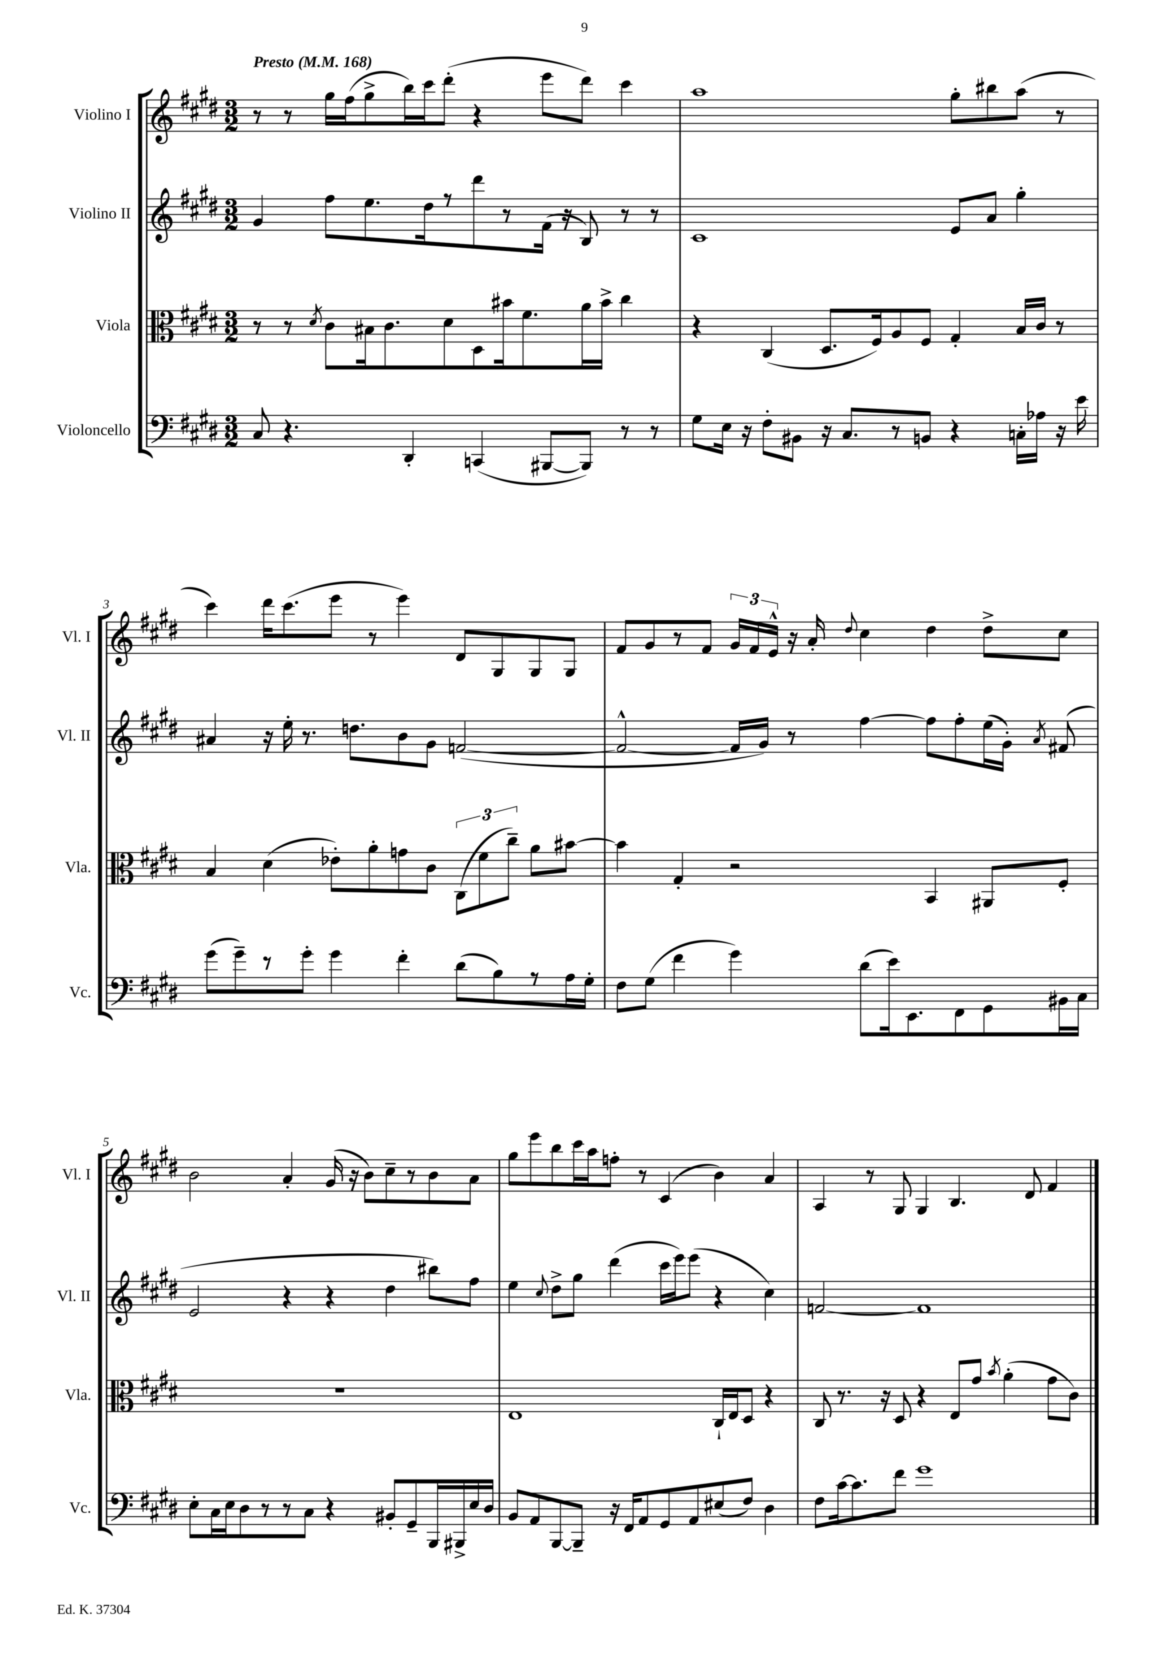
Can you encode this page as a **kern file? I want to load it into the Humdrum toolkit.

**kern	**kern	**kern	**kern
*staff4	*staff3	*staff2	*staff1
*clefF4	*clefC3	*clefG2	*clefG2
*k[f#c#g#d#]	*k[f#c#g#d#]	*k[f#c#g#d#]	*k[f#c#g#d#]
*M3/2	*M3/2	*M3/2	*M3/2
*MM168	*MM168	*MM168	*MM168
8C#	8r	4g#	8r
4.r	8r	.	8r
.	8qd#	.	.
.	8c#	8ff#	16gg#
.	.	.	(16ff#
.	16B#	8.ee	8gg#^
.	8.c#	.	.
4DD#'	.	.	16bb)
.	.	16dd#	16ccc#
.	8d#	8r	(8ddd#'
(4CC	8D#	8ddd#	4r
.	16b#	8r	.
.	8.f#	.	.
[8BBB#	.	(16f#	8eee
.	.	16r	.
8BBB#])	16a	8B)	8ddd#)
.	16b#^	.	.
8r	4cc#	8r	4ccc#
8r	.	8r	.
=	=	=	=
8G#	4r	1c#	1aa
16E	.	.	.
16r	.	.	.
8F#'	(4C#	.	.
8BB#	.	.	.
16r	8.D#	.	.
8.C#	.	.	.
.	16F#)	.	.
8r	8A	.	.
8BB	8F#	.	.
4r	4G#'	8e	8gg#'
.	.	8a	8bb#
16C'	16B	4gg#'	(8aa
16A-	16c#	.	.
16r	8r	.	8r
16e	.	.	.
=	=	=	=
(8g#	4B	4a#	4ccc#)
8g#~)	.	.	.
8r	(4d#	16r	16ddd#
.	.	16ee'	(8.ccc#
8g#'	.	8.r	.
4g#	8e-')	.	8eee
.	.	8.dd	.
.	8a'	.	8r
4f#'	8g	8b	4eee)
.	8c#	8g#	.
(8d#	(12C#	([2f	8d#
.	12f#	.	.
8B)	.	.	8G#
.	12cc#~)	.	.
8r	8a	.	8G#
16A	[8b#	.	8G#
16G#'	.	.	.
=	=	=	=
8F#	4b#]	2f^^_	8f#
(8G#	.	.	8g#
4f#	4G#'	.	8r
.	.	.	8f#
4g#)	2r	16f]	24g#
.	.	.	24f#
.	.	16g#)	.
.	.	.	24e^^
.	.	8r	16r
.	.	.	16a'
.	.	.	8qqdd#
(8d#	.	[4ff#	4cc#
16e)	.	.	.
8.EE	.	.	.
.	4BB	8ff#]	4dd#
8FF#	.	8ff#'	.
8GG#	8AA#	(16ee	8dd#^
.	.	16g#')	.
.	.	8qa	.
16BB#	8F#'	(8f#	8cc#
16C#	.	.	.
=	=	=	=
8E'	1.r	2e	2b
16C#	.	.	.
16E	.	.	.
8D#	.	.	.
8r	.	.	.
8r	.	4r	4a'
8C#	.	.	.
4r	.	4r	(16g#
.	.	.	16r
.	.	.	8b)
8BB#'	.	4dd#	8cc#~
8GG#~	.	.	8r
16BBB	.	8bb#)	8b
16BBB#^	.	.	.
16E	.	8ff#	8a
16D#	.	.	.
=	=	=	=
8BB	1E	4ee	8gg#
8AA	.	.	8eee
.	.	8qqcc#	.
[8BBB	.	8dd#^	8bb
8BBB~]	.	8gg#	16ccc#
.	.	.	16aa
16r	.	(4ddd#	8ff'
16FF#	.	.	.
8AA	.	.	8r
8GG#	.	16ccc#	(4c#
.	.	16eee)	.
8AA	.	(8eee	.
(8E#	16C#`	4r	4b)
.	16E	.	.
8F#)	8D#	.	.
4D#	4r	4cc#)	4a
=	=	=	=
8F#	8C#	[2f	4A
[16c#	8.r	.	.
8.c#]	.	.	.
.	.	.	8r
.	16r	.	.
8f#	8D#	.	8G#
1g#	4r	1f]	4G#
.	8E	.	4.B
.	8g#	.	.
.	8qb	.	.
.	(4a'	.	.
.	.	.	8d#
.	8g#	.	4f#
.	8c#)	.	.
==	==	==	==
*-	*-	*-	*-
